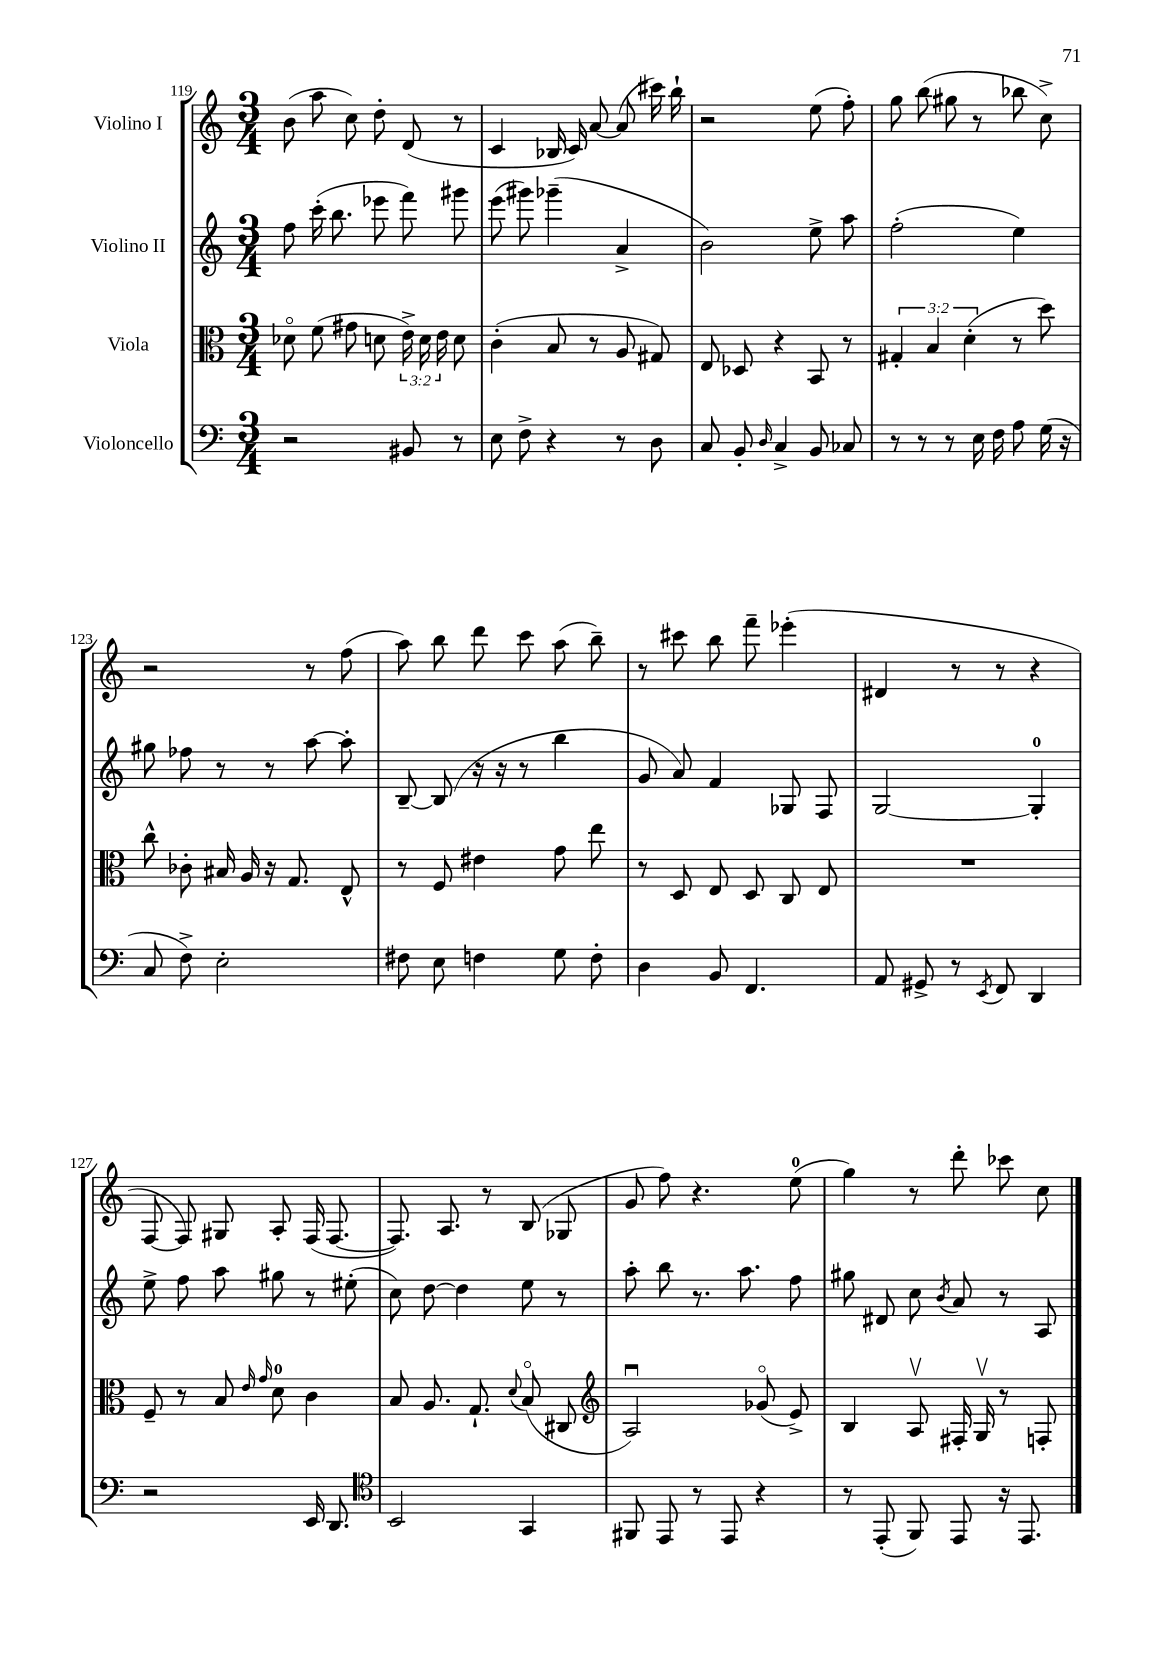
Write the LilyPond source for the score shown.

<<
\new StaffGroup <<
\new Staff = "s0" \with { instrumentName = "Violino I" } {
    \clef treble \key c \major \numericTimeSignature \time 3/4
    \autoBeamOff b'8( a''8 c''8) d''8-. d'8( r8 |
    c'4 bes16 c'16) a'8~ a'8( cis'''16) b''16-! |
    r2 e''8( f''8-.) |
    g''8 b''8( gis''8 r8 bes''8 c''8->) |
    r2 r8 f''8( |
    a''8) b''8 d'''8 c'''8 a''8( b''8--) |
    r8 cis'''8 b''8 f'''8-- ees'''4-.( |
    dis'4 r8 r8 r4 |
    f8~ f8) gis8 a8-. f16( f8.~ |
    f8.) a8. r8 b8( ges8 |
    g'8 f''8) r4. e''8-0( |
    g''4) r8 d'''8-. ces'''8 c''8 \bar "|." |
}
\new Staff = "s1" \with { instrumentName = "Violino II" } {
    \clef treble \key c \major \numericTimeSignature \time 3/4
    \autoBeamOff f''8 c'''16-.( b''8. ees'''8 f'''8) gis'''8 |
    e'''8( gis'''8) ges'''4--( a'4-> |
    b'2) e''8-> a''8 |
    f''2-.( e''4) |
    gis''8 fes''8 r8 r8 a''8~ a''8-. |
    b8~-- b8( r16 r16 r8 b''4 |
    g'8 a'8) f'4 ges8 f8 |
    g2~ g4-0-. |
    e''8-> f''8 a''8 gis''8 r8 eis''8-.( |
    c''8) d''8~ d''4 e''8 r8 |
    a''8-. b''8 r8. a''8. f''8 |
    gis''8 dis'8 c''8 \acciaccatura { b'8 } a'8 r8 a8 \bar "|." |
}
\new Staff = "s2" \with { instrumentName = "Viola" } {
    \clef alto \key c \major \numericTimeSignature \time 3/4 \override Staff.TupletNumber.text = #tuplet-number::calc-fraction-text
    \autoBeamOff des'8\flageolet f'8( gis'8 d'8 \tuplet 3/2 { e'16->) d'16 e'16 } d'8 |
    c'4-.( b8 r8 a8 gis8) |
    e8 des8 r4 b,8 r8 |
    \tuplet 3/2 { gis4-. b4 d'4-.( } r8 d''8) |
    c''8-^ ces'8-. bis16 a16 r16 g8. e8-^ |
    r8 f8 eis'4 g'8 e''8 |
    r8 d8 e8 d8 c8 e8 |
    R2. |
    f8-- r8 b8 \grace { e'16 g'16 } d'8-0 c'4 |
    b8 a8. g8.-! \appoggiatura { d'8 } b8\flageolet( cis8 |
    \clef treble a2\downbow) ges'8\flageolet( e'8->) |
    b4 a8\upbow fis16-. g16\upbow r8 f8-. \bar "|." |
}
\new Staff = "s3" \with { instrumentName = "Violoncello" } {
    \clef bass \key c \major \numericTimeSignature \time 3/4
    \autoBeamOff r2 bis,8 r8 |
    e8 f8-> r4 r8 d8 |
    c8 b,8-. \grace { d16 } c4-> b,8 ces8 |
    r8 r8 r8 e16 f16 a8 g16( r16 |
    c8 f8->) e2-. |
    fis8 e8 f4 g8 f8-. |
    d4 b,8 f,4. |
    a,8 gis,8-> r8 \acciaccatura { e,8 } f,8 d,4 |
    r2 e,16 d,8. |
    \clef tenor b,2 g,4 |
    fis,8 e,8 r8 e,8 r4 |
    r8 e,8-.( f,8) e,8 r16 e,8. \bar "|." |
}
>>
>>
\layout { \context { \Score currentBarNumber = #119 } }
